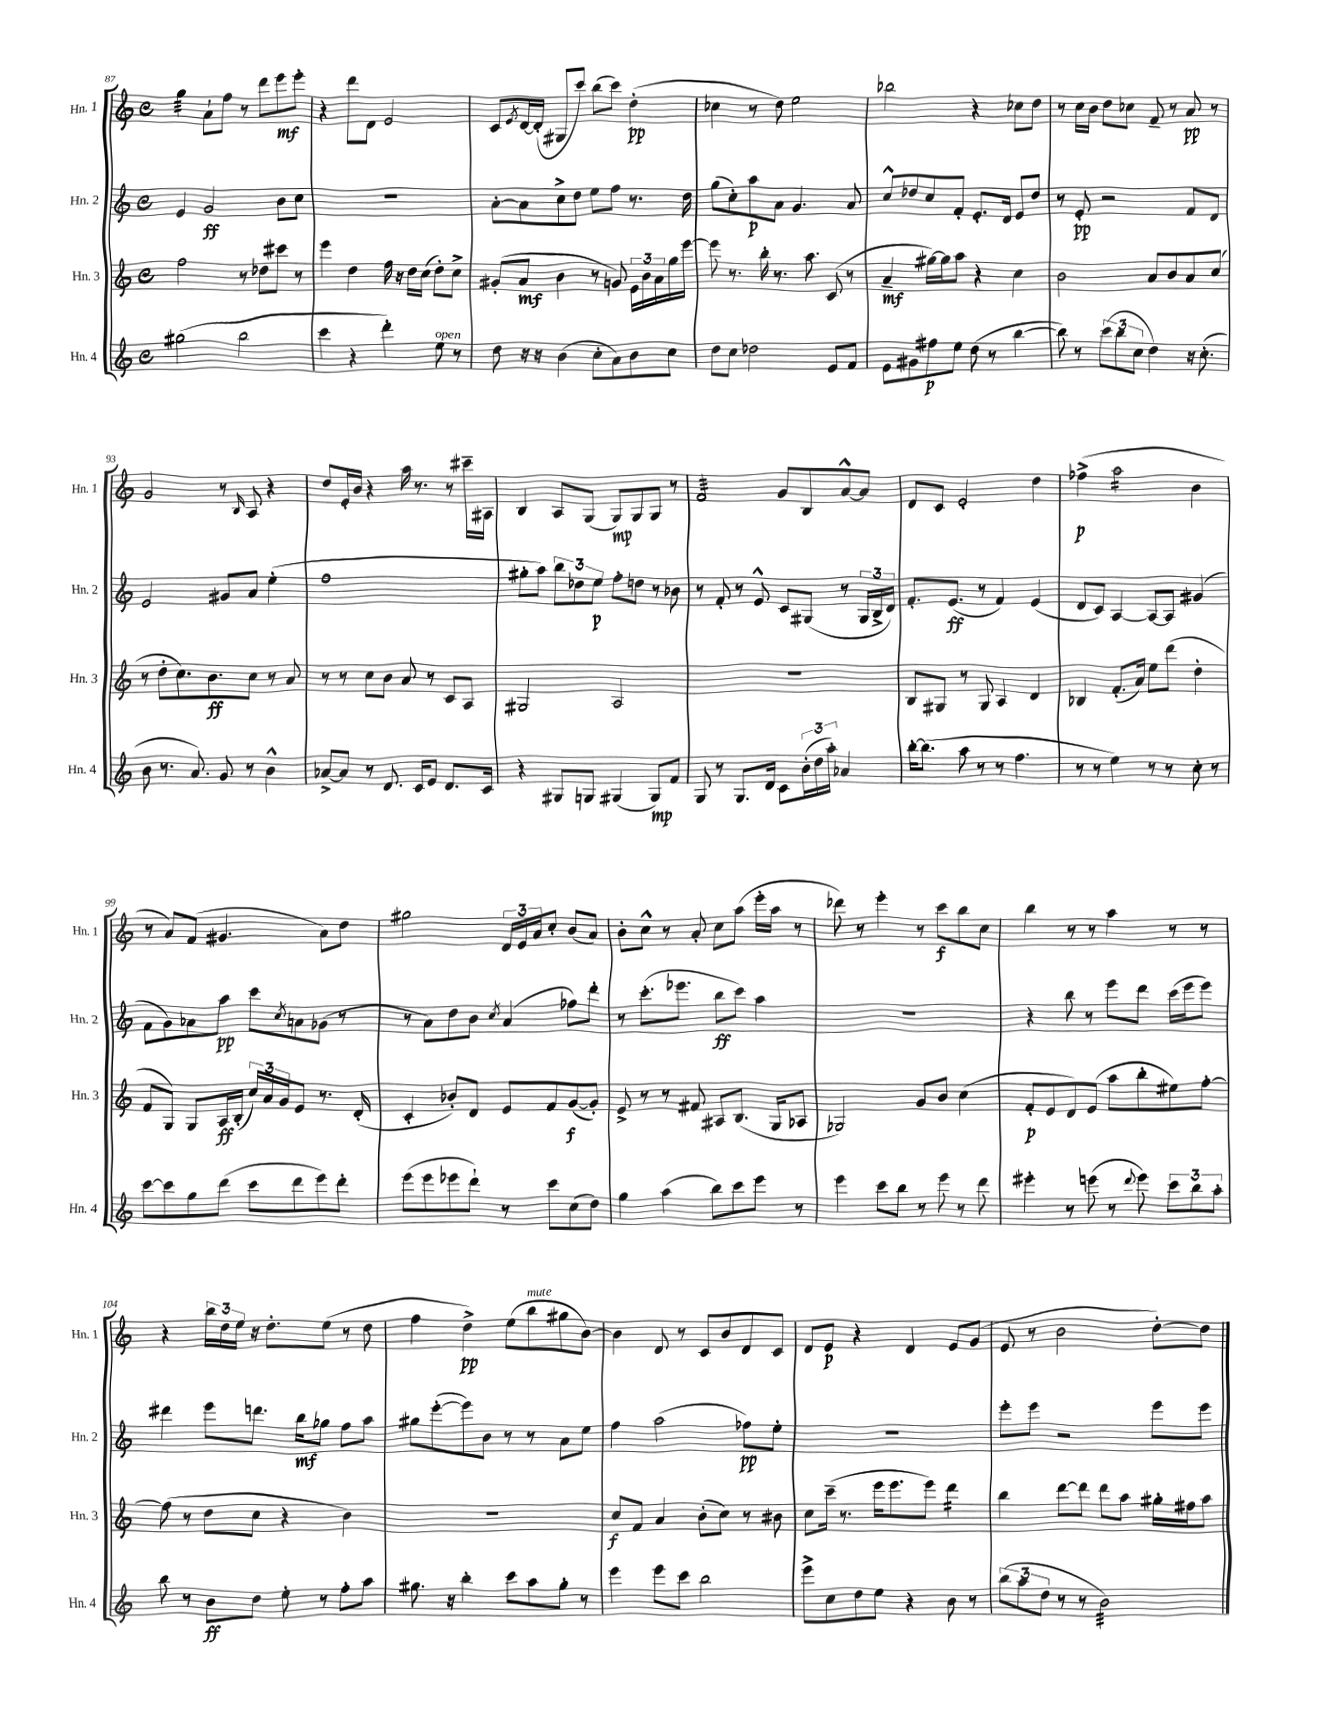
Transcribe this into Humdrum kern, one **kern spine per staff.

**kern	**kern	**kern	**kern
*staff4	*staff3	*staff2	*staff1
*clefG2	*clefG2	*clefG2	*clefG2
*k[]	*k[]	*k[]	*k[]
*M4/4	*M4/4	*M4/4	*M4/4
*met(c)	*met(c)	*met(c)	*met(c)
(2gg#\	2ff\	4e/	4gg\
.	.	2g/	8a`\L
.	.	.	8ff\J
2bb\	8r	.	8r
.	8dd-\L	.	8ddd\L
.	8ccc#\J	8b\L	8eee\
.	8r	8cc\J	8eee'\J
=	=	=	=
4ccc\	4eee\	1r	4r
4r	4dd\	.	8ddd\L
.	.	.	8d\J
4ddd'\)	16ff\	.	2e/
.	16r	.	.
.	16dd\LL	.	.
.	(16cc\JJ	.	.
8ee\	8dd'\L)	.	.
8r	8cc^\J	.	.
=	=	=	=
8dd\	(8g#'/L	[8a'\L	8c/L
.	.	.	8qe/
16r	8a/J	8a\]	[16d/L
16r	.	.	(16d'/]JJ
(4b\	4b\	8cc^\	8G#/L
.	.	8dd\J	8ccc/J)
8cc'\L	8r	8ee\L	(8bb\L
8a\)	8g/)	8ff\J	8ccc\J)
8b\	24e\LL	8.r	(4dd'\
.	24b\	.	.
.	24a\	.	.
8cc\J	16gg\	.	.
.	[16eee\JJ	16dd\	.
=	=	=	=
8dd\L	8eee\]	(8gg\L	4cc-\
8cc\J	8.r	8cc'\)	.
2dd-\	.	8aa\	8r
.	16bb'\	.	.
.	8.r	8a\J	8dd\)
.	.	4.g/	2ee\
.	8.aa\	.	.
8e/L	(8c/	.	.
8f/J	8r	8a/	.
=	=	=	=
8e\L	4a~/	8cc^^/L	2bb-\
8g#\	.	8dd-/	.
8ff#\	[16gg#\LL)	8cc/	.
.	16gg#\]J	.	.
8ee\J	8aa\J	8f'/J	.
(8dd\	4r	8.e'/L	4r
8r	.	.	.
.	.	16d/Jk	.
[4bb\	4cc\	8e/L	8cc-\L
.	.	8dd-/J	8dd\J
=	=	=	=
8bb\])	2b\	8r	8r
8r	.	8e'/	16cc\LL
.	.	.	16b\JJ
(12ccc\L	.	2r	8dd\L
12bb\	.	.	.
.	.	.	8cc-\J
12cc\J	.	.	.
4dd\)	8a/L	.	8f~/
.	8b/	.	8r
16r	8a/	8f/L	8a/
(8.cc'\	.	.	.
.	(8cc/J	8d/J	8r
=	=	=	=
8b\	8r	2e/	2g/
8.r	8dd'\L	.	.
.	8.cc\)	.	.
8.a/)	.	.	.
.	8.b\	.	.
8g/	.	8g#/L	8r
.	.	.	16qqB/
8r	8cc\J	8a/J	8A/
4b^^\	8r	(4ee'\	4r
.	8a/	.	.
=	=	=	=
[8a-^/L	8r	1ff	8dd/L
8a-/]J	8r	.	16e'/L
.	.	.	16b/JJ
8r	8cc\L	.	4r
8.d/	8b\J	.	.
.	8a/	.	16aa\
16c/LK	.	.	8.r
8e/J	8r	.	.
8.d/L	8c/L	.	8r
.	8A/J	.	16ccc#~\LL
16c/Jk	.	.	16A#\JJ
=	=	=	=
4r	2G#/	8gg#'\L	4B/
.	.	8aa\J)	.
8G#/L	.	12bb\L	8A/L
.	.	12dd-\	.
8G/J	.	.	(8G/J
.	.	12ee\J	.
(4G#/	2A/	8ff'\L	8G/L)
.	.	8dd\J	8G/
8G#/L)	.	8r	8G/J
8f/J	.	8b-\	8r
=	=	=	=
8G/	1r	8r	2f/
8r	.	8f'/	.
8.G/L	.	8r	.
.	.	8e^^/	.
16d/Jk	.	.	.
8c\L	.	8c/L	8g/L
(24b'\L	.	(8G#/J	8B/
24dd\	.	.	.
24aa'\JJ)	.	.	.
4a-/	.	8r	[8a^^/
.	.	24G#/LL	8a/]J
.	.	24B^/	.
.	.	24d/JJ)	.
=	=	=	=
[16bb'\LK	8B/L	8.f'/L	8d/L
(8.bb\]J	.	.	.
.	8G#/J	.	8c/J
.	.	(8.e/J	.
8aa\	8r	.	2e'/
8r	8G#/	8r	.
8r	4A/	4f/)	.
4.ff\	.	.	.
.	4d/	(4e/	4dd\
=	=	=	=
8r	4B-/	8d/L	(4ff-^\
8r	.	8c/J)	.
4ee\)	(8.f'/L	[4A/	2aa\
.	16a/Jk)	.	.
8r	8ee\L	8A/_L	.
8r	(8ddd\J	8A/]J	.
8cc'\	4dd'\	(4g#/	4b\
8r	.	.	.
=	=	=	=
[8ccc\L	8f/L	8f\L	8r
8ccc\]	8G/J)	8g\)	8a/L)
8gg\	8G/L	8a-\	(8f/J
(8ddd\J	16A/L	8aa\J	4.g#/
.	(16B'/JJ	.	.
8ccc\L	24cc/LL)	8ccc\L	.
.	24a/	.	.
.	24g/J	.	.
.	.	8qcc/	.
8ddd\	8e/J	8a\	.
8eee\)	8.r	(8g-\J	8a\L)
8ddd'\J	.	8r	8dd\J
.	(16d'/	.	.
=	=	=	=
(8eee\L	4c'/	8r	2gg#\
8eee\	.	8a\L)	.
8eee-\	8b-'/L)	8dd\	.
8ddd`\J)	8d/J	8b\J	.
.	.	8qcc/	.
8r	8e/L	(4a/	24d/LL
.	.	.	24e/
.	.	.	24a/J
8ccc\L	8f/	.	8cc'/J
(8cc\	([8g/	8ff-\L)	(8b/L
8dd\J)	8g'/]J)	8ddd'\J	8a/J)
=	=	=	=
4gg\	8e^/	8r	8b'\L
.	8r	(8.ccc'\L	8cc^^\J
(4aa\	8r	.	8r
.	.	8.eee-\J	.
.	8f#/	.	8a'/
8bb\L)	8A#/L	8bb\L	8cc\L
8ccc\	(8.B/J	8ccc\J)	(8aa\J
8eee\J	.	4aa\	16eee'\LL
.	16G/LK	.	16aa\JJ
8r	8A-/J	.	8r
=	=	=	=
4eee\	2G-/)	1r	8ddd-\)
.	.	.	8r
8ccc\L	.	.	4eee'\
8bb\J	.	.	.
8r	8g/L	.	8r
8eee\	8b/J	.	8ccc\L
8r	(4cc\	.	8bb\
8ddd\	.	.	8cc\J
=	=	=	=
4eee#'\	8f'/L	4r	4bb\
.	8e/	.	.
8r	8d/)	8bb\	8r
(8eee\	(8e/J	8r	8r
8r	8aa\L	8eee\L	4aa\
8qqddd/	.	.	.
8eee\)	8bb'\	8ddd\J	.
12ccc\L	8ee#\)	(16ccc\LL	8r
.	.	16eee\J	.
12bb\	.	.	.
.	[8ff'\J	8eee\J)	8r
12aa'\J	.	.	.
=	=	=	=
8bb\	(8ff\]	4ddd#\	4r
8r	8r	.	.
8b\L	8dd\L	8eee\L	24bb\LL
.	.	.	24dd\
.	.	.	24ee\JJ
8dd\J	8cc\J	8.ddd\J	16r
.	.	.	8.dd'\L
8ee'\	4r	.	.
.	.	16bb\LK	.
8r	.	8gg-\J	(8ee\J
8ff'\L	4b\)	8ff\L	8r
8aa\J	.	8aa\J	8dd\
=	=	=	=
8.gg#\	1r	8gg#\L	4ff\
.	.	([8eee'\	.
16r	.	.	.
4bb'\	.	8eee\])	4dd^\)
.	.	8b\J	.
8ccc\L	.	8r	(8ee\L
8aa\	.	8r	8bb\
8gg#'\J	.	8a\L	8gg#\
8r	.	8ee\J	[8b\J)
=	=	=	=
4eee\	8cc/L	4ff\	4b\]
.	8f/J	.	.
8eee\L	4a/	(2aa\	8d/
8ccc\J	.	.	8r
2bb\	(8b'\L	.	8c/L
.	8cc\J)	.	8b/
.	8r	8ff-\L)	8d/
.	8b#\	8ee'\J	8c/J
=	=	=	=
8eee^\L	8cc\L	1r	8d/L
8cc\	(16ccc~\Jk	.	8e/J
.	8.r	.	.
8dd\	.	.	4r
8ee\J	16eee\LK	.	.
.	8.eee\	.	.
4r	.	.	4d/
.	8eee\J)	.	.
8b\	4ddd\	.	8e/L
8r	.	.	(8g/J
=	=	=	=
(12bb\L	4bb\	8eee'\L	8e/
12aa\	.	.	.
.	.	8eee\J	8r
12dd\J	.	.	.
8r	[8ddd\L	2r	2b\
8r	8ddd\]J	.	.
2b\)	8ddd\L	.	.
.	8aa\J	.	.
.	16gg#'\LL	8eee\L	[8dd'\L)
.	16ff#\J	.	.
.	8aa\J	8eee\J	8dd\]J
==	==	==	==
*-	*-	*-	*-
